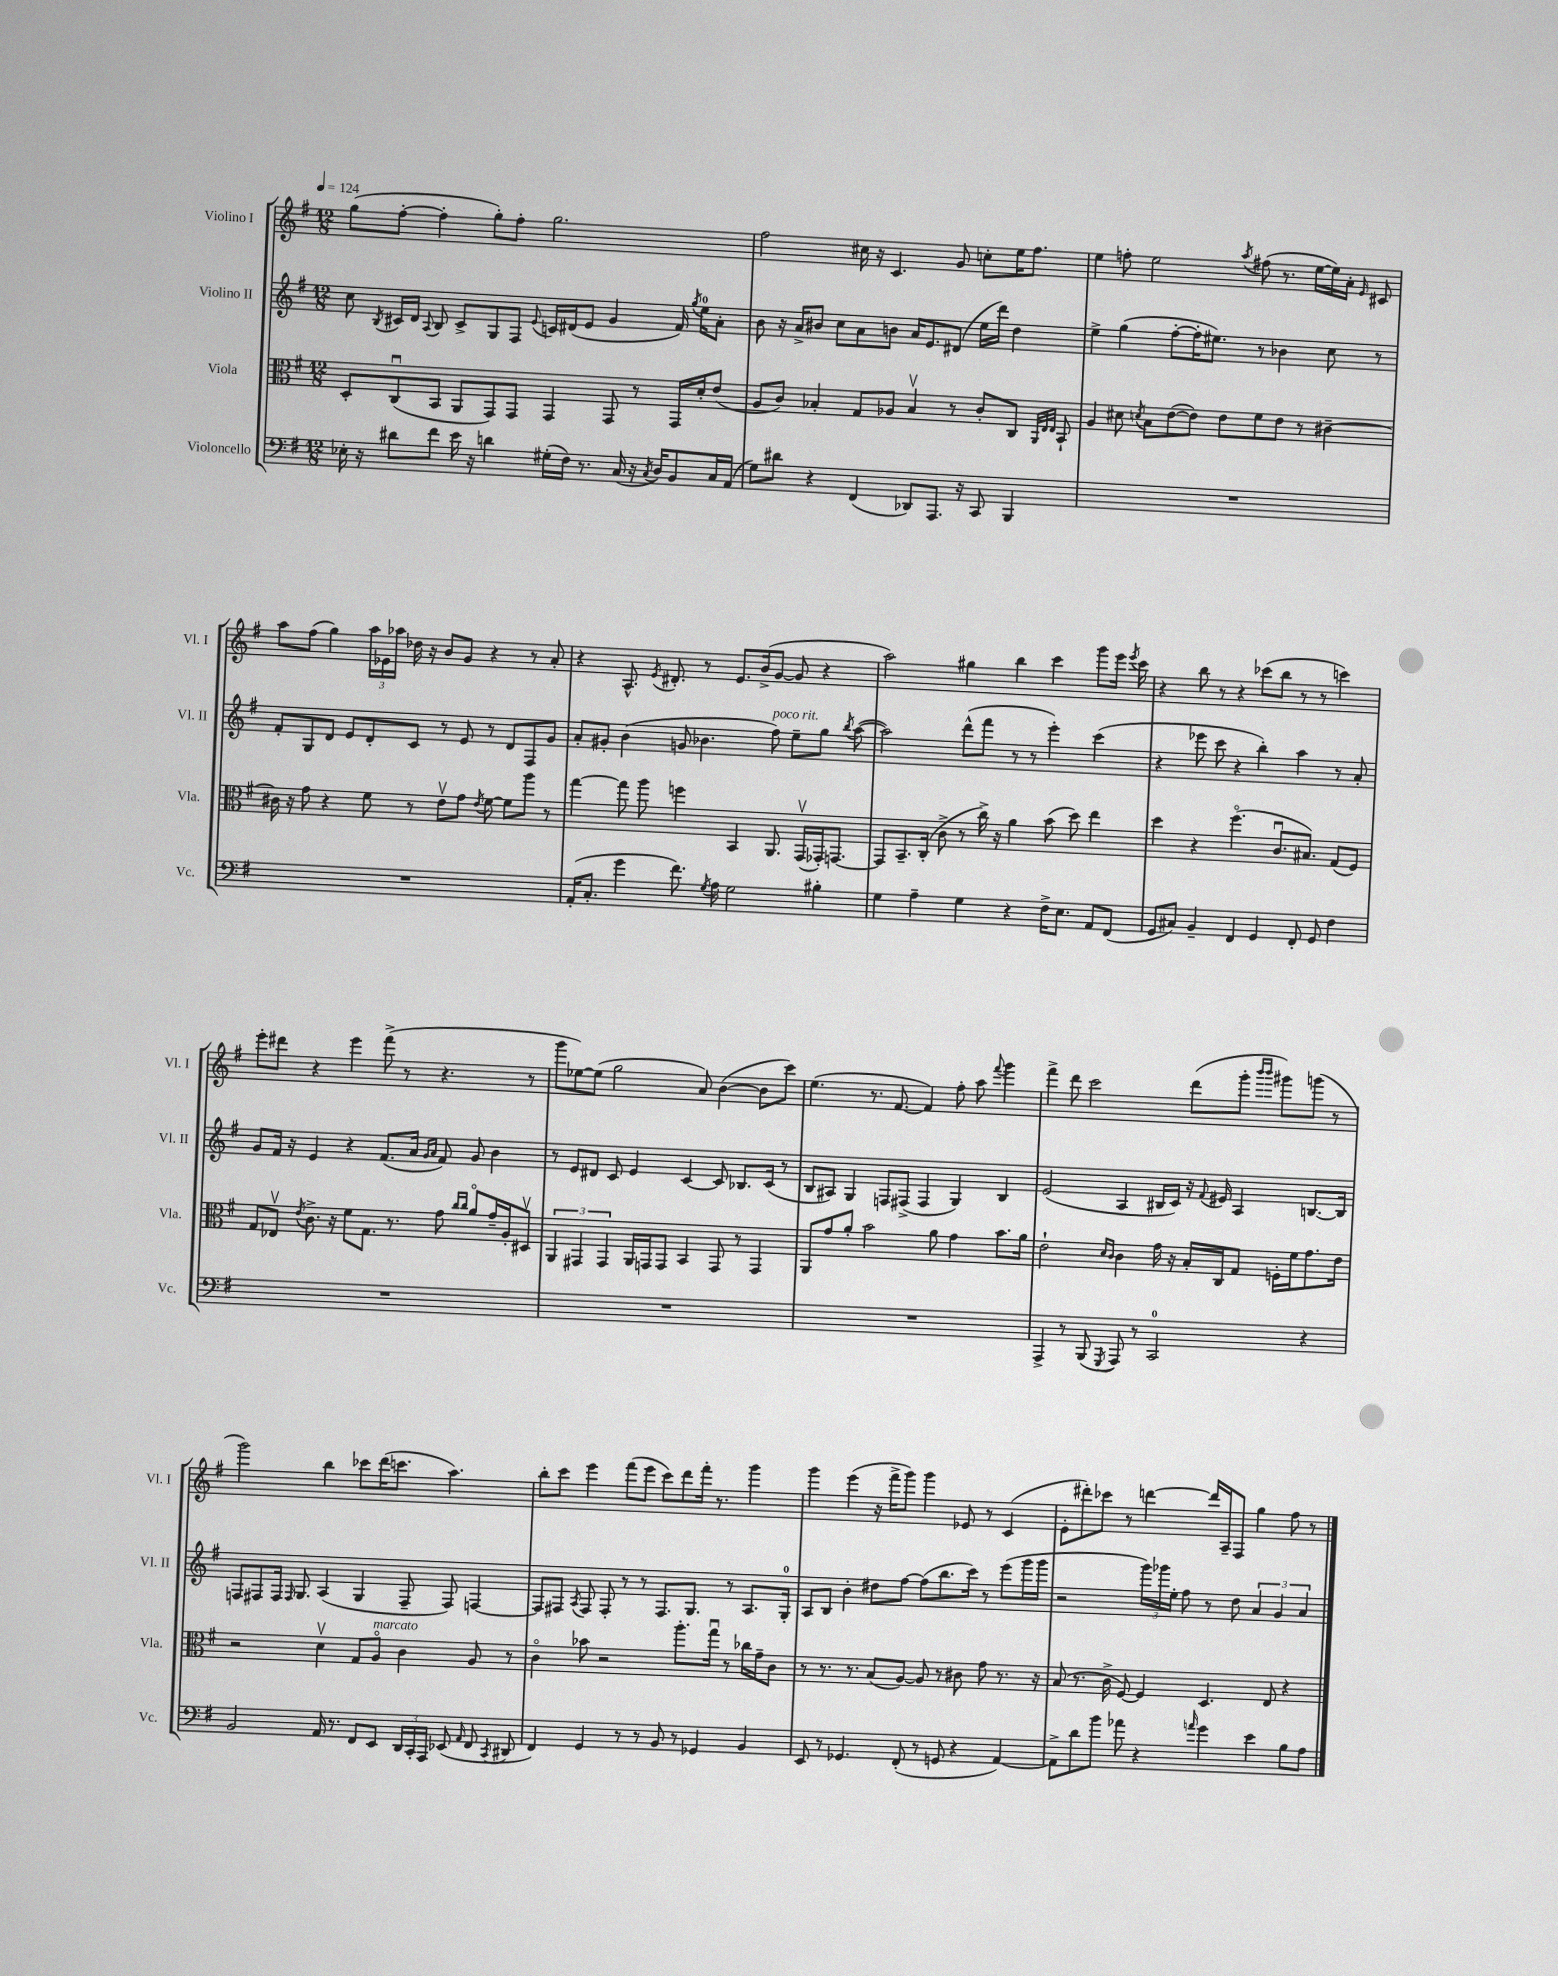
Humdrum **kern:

**kern	**kern	**kern	**kern
*part4	*part3	*part2	*part1
*staff4	*staff3	*staff2	*staff1
*I"Violoncello	*I"Viola	*I"Violino II	*I"Violino I
*I'Vc.	*I'Vla.	*I'Vl. II	*I'Vl. I
*clefF4	*clefC3	*clefG2	*clefG2
*k[f#]	*k[f#]	*k[f#]	*k[f#]
*M12/8	*M12/8	*M12/8	*M12/8
*MM124	*MM124	*MM124	*MM124
=1	=1	=1	=1
16E-X'\	8D'/L	8cc\	(8gg\L
16r	.	.	.
.	.	8qB/	.
8d#X\L	(8Cu/	16c#X/LL	[8ff#'\J
.	.	16d/JJ	.
.	.	8qqA/	.
8f#\J	8BB/J	8B/	4ff#'\]
16e\	8AA/L	8c#^/L	.
16r	.	.	.
4dn\	8GG/)	8G/	8gg'\L)
.	8GG/J	8F#/J	8ff#'\J
.	.	8qqe/	.
(16G#X'\LL	4GG/	16cn/LL	2.gg\
16F#\JJ)	.	(16d#X/J	.
8.r	.	8e/J	.
.	8GG/	4g/	.
(16C/	.	.	.
16r	8r	.	.
8qC/	.	.	.
16D/KL)	.	.	.
8BB/	16GG/LL	16f#/)	.
.	.	8qgg/	.
.	16d'/J	16ee\KL	.
16C/L	(8e/J	8a'\J	.
(16AA/JJ	.	.	.
=2	=2	=2	=2
8G\L)	8A/L	8b\	2ff#\
8d#X\J	8c/J)	16r	.
.	.	16a^/KL	.
4r	4B-X'/	8b#X/J	.
.	.	8cc\L	.
(4FF#/	8G/L	8a\	16cc#X\
.	.	.	16r
.	8A-X/J	8bn\J	4.c/
8DD-X/L)	4B-v/	16a/KL	.
.	.	8.e/	.
8.AAA/J	.	.	.
.	8r	(8d#X/J	8g/
16r	.	.	.
8CC/	8c'/L	16ee\LL	8ccn'\L
.	.	16ddd\JJ)	.
4BBB/	8C/J	4dd\	16ee\K
.	.	.	8.ff#\J
.	32qqAA/LLL	.	.
.	32qqE/	.	.
.	32qqE/JJJ	.	.
.	8BB`/	.	.
=3	=3	=3	=3
1.r	4A/	4ee^\	4ee\
.	8d#X\	(4gg\	8ffn'\
.	8qdn/	.	.
.	8B\L	.	2ee\
.	([8e\	[8ff#'\L	.
.	8e\J])	16ff#'\K]	.
.	.	8.ee#X\J)	.
.	8e\L	.	.
.	.	.	8qaa/
.	8f#\	8r	(8ff#X\
.	8e\J	4b-X\	8.r
.	8r	.	.
.	.	.	[16ee\LL
.	[4c#X~\	8cc\	16ee\])
.	.	.	16a'\JJ
.	.	.	16qqe/
.	.	8r	8c#X/
!!LO:LB:g=z
=4	=4	=4	=4
1.r	16c#X\]	8f#'/L	8aa\L
.	16r	.	.
.	8g\	8G/	(8ff#\J
.	4r	8d/J	4gg\)
.	.	8e/L	.
.	8f#\	8d'/	24aa\LL
.	.	.	24e-X\
.	.	.	24aa-X\JJ
.	8r	8c/J	16dd-X\
.	.	.	16r
.	8ev\L	8r	8b/L
.	8g\J	8e/	8g/J
.	8qe/	.	.
.	[8f#\	8r	4r
.	8f#\L]	8d/L	.
.	8aa\J	8F#/	8r
.	8r	8g/J	8a'/
=5	=5	=5	=5
(16AA'/KL	[4gg\	8a'/L	4r
8.C'/J	.	.	.
.	.	8g#X'/J	.
4g\	8gg\]	(4b\	8.A^^/
.	8aa\	.	.
.	.	.	8qe/
.	.	.	8.d#X'/
8.f#\)	4ffn\	8gn/	.
.	.	4.b-X\	8r
8qG/	.	.	.
16A\	.	.	.
2G\	4BB/	.	8.e/L
.	.	.	(16b^/k
!	!	!LO:TX:a:i:t=poco rit.	!
.	8.AA/	8ff#\)	[8g/J
.	.	8ee~\L	8g/]
.	(16GGv/LL	.	.
4B#X'\	16GG-X'/J)	8gg\J	4r
.	[8.GGn/J	.	.
.	.	8qbb/	.
.	.	([8aa\	.
=6	=6	=6	=6
4G\	8GG/L]	2aa\])	2aa\)
.	8.BB~/	.	.
4A~\	.	.	.
.	(16C'/Jk	.	.
.	8c^\	.	.
4G\	8r	(8ddd^^\L	4gg#X\
.	16cc^\)	8fff#\J	.
.	16r	.	.
4r	4a\	8r	4bb\
.	.	8r	.
16F#^\KL	(8b\	4eee'\)	4ccc\
8.E\J	.	.	.
.	8dd\)	.	.
8AA/L	4ee\	(4ccc\	8ggg\L
(8FF#/J	.	.	16eee\Jk
.	.	.	8qeee/
.	.	.	16ccc\
=7	=7	=7	=7
8GG/L	4dd\	4r	4r
8C#X/J)	.	.	.
4BB~/	4r	8eee-X\	8bb\
.	.	8ccc\	8r
4FF#/	(4.ff#\	4r	4r
4GG/	.	4bb'\)	(8ccc-X\L
.	8.cu/L	.	8bb\J
8FF#'/	.	4aa\	8r
.	8.B#X/J)	.	.
8GG/	.	.	8r
4F#\	(8G/L	8r	4cccn\)
.	8F#/J)	8a'/	.
!!LO:LB:g=z
=8	=8	=8	=8
1.r	8G/L	8g/L	8eee'\L
.	8E-Xv/J	16f#/Jk	8ddd#X\J
.	.	16r	.
.	8qe/	.	.
.	8.c^\	4e/	4r
.	16r	.	.
.	8f#\L	4r	4eee\
.	8.G\J	.	.
.	.	(8.f#/L	(8fff#^\
.	8.r	.	.
.	.	.	8r
.	.	16a/Jk	.
.	.	16qqg/LL	.
.	.	16qqa/JJ	.
.	8g\	8f#/)	4.r
.	16qqcc/LL	.	.
.	16qqcc/JJ	.	.
.	8a/L	8g/	.
.	16g~/L	4b\	.
.	16A'/J	.	.
.	8D#Xv/J	.	8r
=9	=9	=9	=9
1.r	6AA/	8r	8ggg\L
.	.	8e/L	[8ee-X\)
.	6GG#X/	.	.
.	.	8d#X/J	(8ee-\J]
.	6GG#/	.	.
.	.	8c/	2gg\
.	16AA/LL	4e/	.
.	16GGn/J	.	.
.	8GG/J	.	.
.	4BB/	[4c/	.
.	.	.	8a/)
.	8GG/	8c/]	([4b\
.	8r	8.B-X/L	.
.	4GG/	.	8b\L]
.	.	(16c/Jk	.
.	.	8r	8ccc\J)
=10	=10	=10	=10
1.r	8AA/L	8B/L	(4.ee\
.	8g/	8A#X/J)	.
.	8a'/J	4G/	.
.	2b\	.	8.r
.	.	8Fn/L	.
.	.	.	[8.f#/
.	.	(8F#X^/J	.
.	.	4F#/	4f#/])
.	8a\	.	.
.	4g\	4G/)	8ff#'\
.	.	.	8aa\
.	.	.	8qqfff#/
.	8.b\L	4B/	4ggg\
.	16a\Jk	.	.
=11	=11	=11	=11
4AAA^/	2e`\	(2e/	4fff#^\
8r	.	.	8ddd\
(8BBB/	.	.	2ccc\
.	16qqd/LL	.	.
8qGGG/	16qqc/JJ	.	.
8AAA/)	4c\	4A/	.
8r	.	.	.
2CC/	16g\	16B#X/LL	.
.	16r	16c/JJ)	.
.	16B'/LL	16r	(8ddd\L
.	.	8qqf#/	.
.	16C/J	16e#X/	.
.	8G/J	4A/	8ggg'\J
.	.	.	16qqbbb/LL
.	.	.	16qqbbb/JJ
.	16Fn'\LL	.	8ggg#X\L)
.	16f#\J	.	.
4r	8.g\	[8.Bn/L	(8gggn\J
.	.	.	8r
.	16e\Jk	16B/Jk]	.
!!LO:LB:g=z
=12	=12	=12	=12
2BB/	2r	8Fn/L	2ggg\)
.	.	8F#X/	.
.	.	16F#/Jk	.
.	.	16qqF#/	.
.	.	8.G/	.
16AA/	4dv\	(4A/	4bb\
8.r	.	.	.
8FF#/L	8G/L	4G/	8ccc-X\L
!	!LO:TX:a:i:t=marcato	!	!
8EE/J	8A/J	.	(16ddd\K
.	.	.	8.cccn\J
24DD/LL	4c\	8F#~/	.
24CC'/	.	.	.
24AAA/JJ	.	.	.
(8EE-X/	.	8F#/)	4.aa\)
16qqAA/	.	.	.
8FF#/	8A/	[4Fn/	.
8qCC/	.	.	.
8DD#X/	8r	.	.
=13	=13	=13	=13
4FF#/)	4c\	8F/L]	8bb'\L
.	.	8F#X/J	8ccc\J
.	.	8qA/	.
4GG/	8b-X\	8F#/	4eee\
.	2r	8F#'/	.
8r	.	8r	(8fff#\L
8r	.	8r	8eee\J
8BB/	.	8.F#/L	8ccc\L)
8r	8.aa'\L	.	8ddd\
.	.	8.G/J	.
4GG-X/	.	.	16fff#'\Jk
.	16ggu\Jk	.	8.r
.	8r	8r	.
4BB/	16cc-X\LL	8.A/L	4ggg\
.	16g~\J	.	.
.	8c\J	.	.
.	.	16G'/Jk	.
=14	=14	=14	=14
8EE/	8r	8A/L	4ggg\
8r	8.r	8B/J	.
4.GG-X/	.	4b'\	(4eee\
.	8.r	.	.
.	(8B/L	8dd#X\L	16r
.	.	.	16fff#^\KL
(8FF#'/	[8A/J)	[8ff#\J	8ggg\J)
8r	8A/]	(8ff#\L]	4ggg\
8GGn/	8r	8.bb\	.
4r	8c#X\	.	8e-X/
.	.	16ccc\Jk)	.
.	8g\	8r	8r
[4AA/)	8.r	(8eee\L	(4c/
.	.	16ggg\L	.
.	16r	16ggg\JJ	.
=15	=15	=15	=15
8AA^\L]	(8B/	2r	8e'\L
8d\	8.r	.	8ddd#X'\)
8b\J	.	.	8ccc-X\J
.	16c^\	.	.
8a-X\	[8F#/)	.	8r
4r	4F#/]	24ggg\LL)	[4dddn\
.	.	24ggg-X\	.
.	.	24ee'\JJ	.
.	.	8ff#\	.
16qqan/	.	.	.
4g\	4.D/	8r	16ddd/LL]
.	.	.	16A~/J
.	.	8dd\	8F#/J
4e\	.	6a/	4gg\
.	8E/	.	.
.	.	6g/	.
8B\L	4r	.	8ff#\
.	.	6a/	.
8A\J	.	.	8r
==	==	==	==
*-	*-	*-	*-
